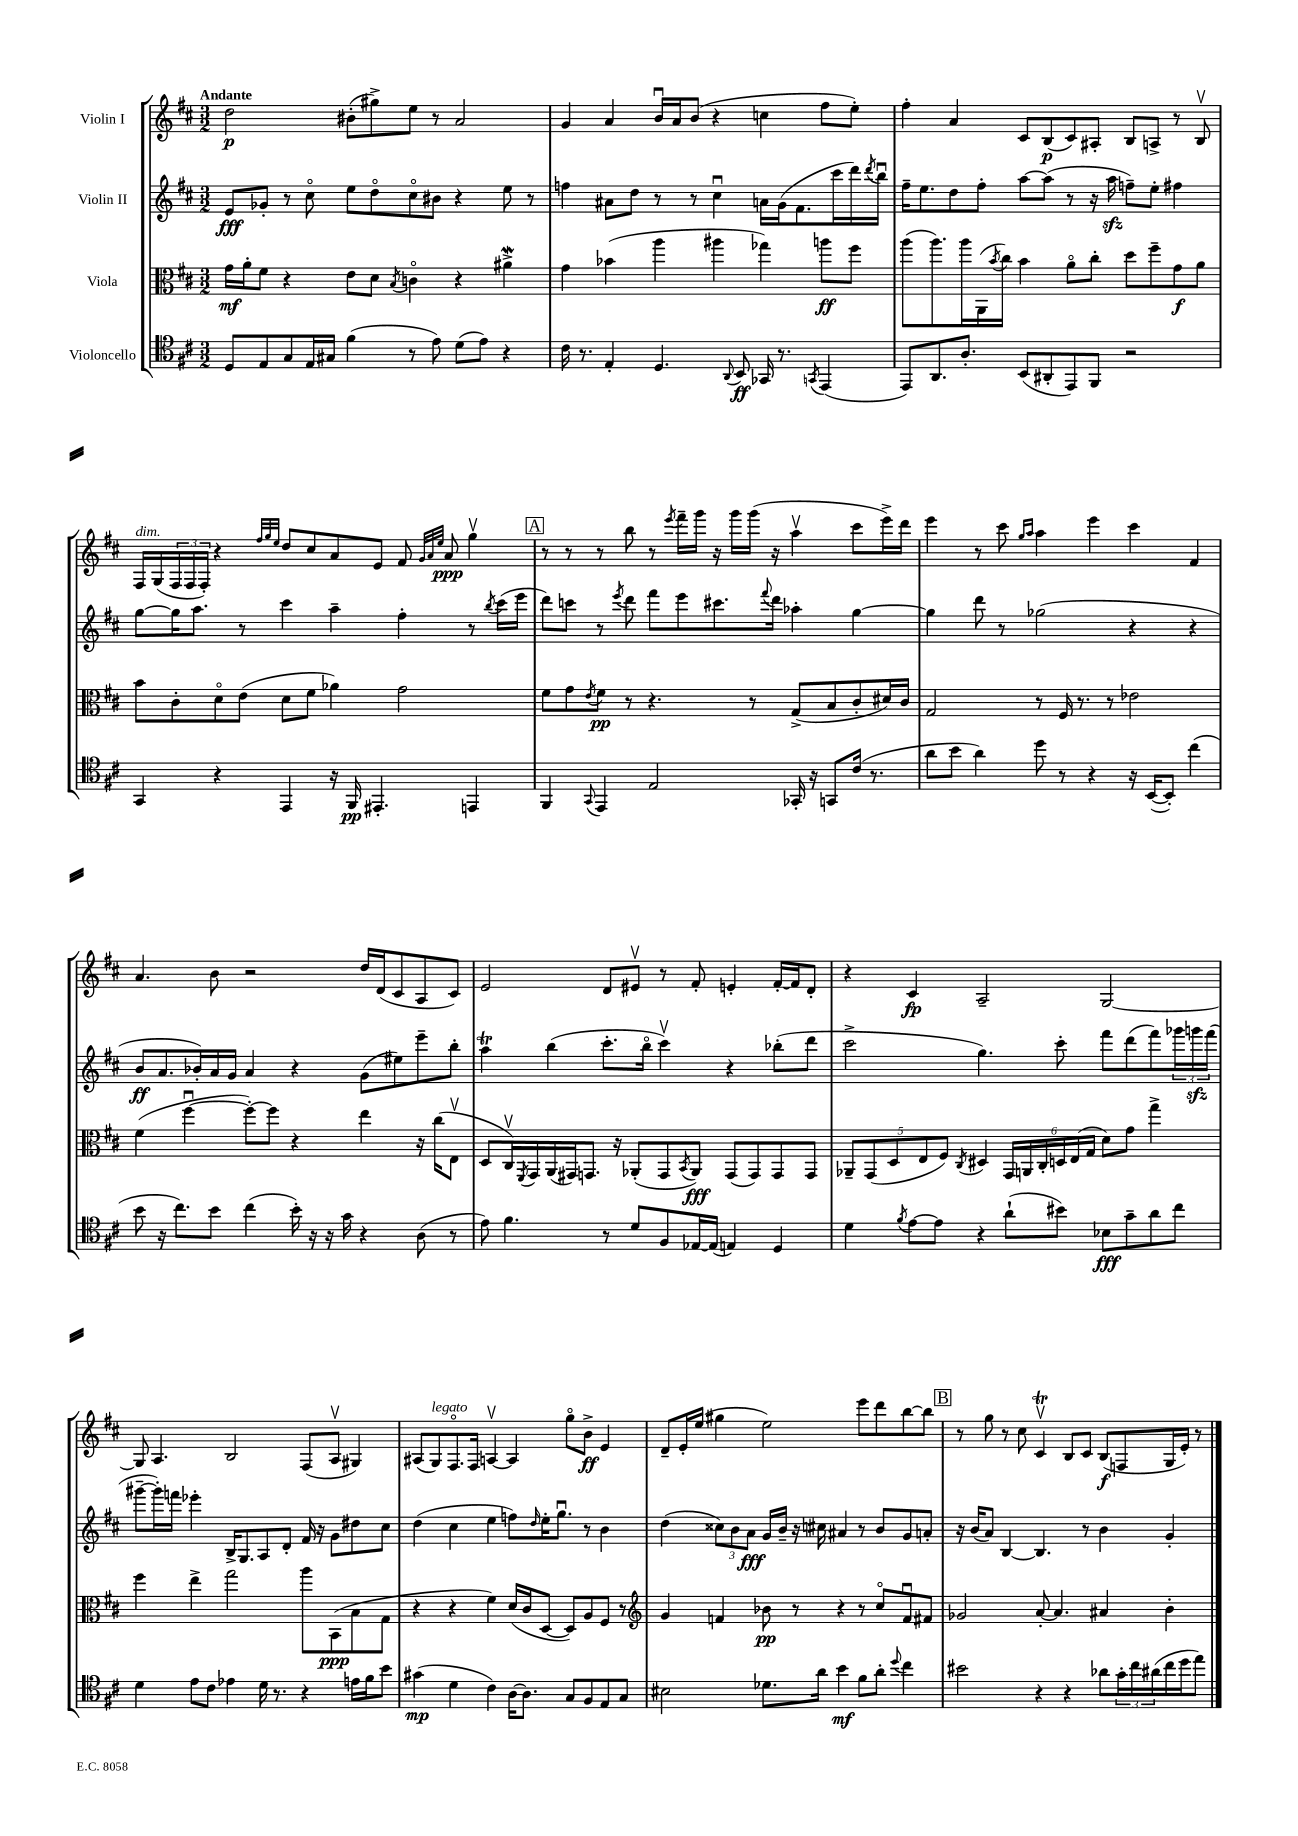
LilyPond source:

<<
\new StaffGroup <<
\new Staff = "s0" \with { instrumentName = "Violin I" } {
    \clef treble \key d \major \numericTimeSignature \time 3/2 \tempo "Andante"
    d''2\p bis'8-.( gis''8->) e''8 r8 a'2 |
    g'4 a'4 b'16\downbow a'16 b'8( r4 c''4 fis''8 e''8-.) |
    fis''4-. a'4 cis'8 b8\p( cis'8) ais8-. b8 a8-> r8 b8\upbow |
    fis16^\markup { \italic "dim." } g16( \tuplet 3/2 { fis16 fis16 fis16-.) } r4 \grace { fis''32 g''32 e''32 } d''8 cis''8 a'8 e'8 fis'8 \grace { g'32 a'32 e''32 } a'8\ppp g''4\upbow |
    \mark \markup { \box "A" } r8 r8 r8 b''8 r8 \acciaccatura { e'''8 } fis'''16-- g'''16 r16 g'''16 g'''16( r16 a''4\upbow cis'''8 e'''16->) d'''16 |
    e'''4 r8 cis'''8 \grace { g''16 a''16 } a''4 e'''4 cis'''4 fis'4 |
    a'4. b'8 r2 d''16 d'16( cis'8 a8 cis'8) |
    e'2 d'8 eis'8\upbow r8 fis'8-. e'4-. fis'16~-. fis'16 d'8-. |
    r4 cis'4\fp a2-- g2~ |
    g8 a4. b2 fis8( a8\upbow gis4) |
    ais8( g8^\markup { \italic "legato" }) fis8.\flageolet fis16 a4~\upbow a4 g''8\flageolet b'8->\ff e'4 |
    d'8-- e'16-. e''16( gis''4 e''2) e'''8 d'''8 b''8~ b''8 |
    \mark \markup { \box "B" } r8 g''8 r8 cis''8 cis'4\upbow\trill b8 cis'8 b8\f( f8 g16 e'16-.) r8 \bar "|." |
}
\new Staff = "s1" \with { instrumentName = "Violin II" } {
    \clef treble \key d \major \numericTimeSignature \time 3/2
    e'8\fff ges'8-. r8 cis''8\flageolet e''8 d''8\flageolet cis''8\flageolet bis'8 r4 e''8 r8 |
    f''4 ais'8 d''8 r8 r8 cis''4\downbow a'16 g'16( fis'8. cis'''16 d'''16) \acciaccatura { d'''8 } b''16\downbow |
    fis''16-- e''8. d''8 fis''8-. a''8~ a''8( r8 r16 a''16\sfz f''8--) e''8-. fis''4 |
    g''8~ g''16 a''8. r8 cis'''4 a''4-- fis''4-. r8 \acciaccatura { b''8 } cis'''16( e'''16 |
    \mark \markup { \box "A" } d'''8) c'''8 r8 \acciaccatura { e'''8 } d'''8 fis'''8 e'''8 cis'''8. \appoggiatura { fis'''8 } d'''16 aes''4-. g''4~ |
    g''4 d'''8 r8 ges''2( r4 r4 |
    b'8\ff a'8. bes'16-.) a'16 g'16 a'4 r4 g'8( eis''8) e'''8-- b''8-. |
    a''4\trill b''4( cis'''8.-. b''16\flageolet cis'''4\upbow) r4 bes''8-.( d'''8 |
    cis'''2-> g''4.) cis'''8-. fis'''8 d'''8( fis'''8) \tuplet 3/2 { ges'''16 g'''16\sfz fis'''16( } |
    gis'''8~-- gis'''16-.) f'''16 ees'''4-. b16-> g8. a8 d'8-. fis'16 r16 g'8 dis''8 cis''8 |
    d''4( cis''4 e''4 f''8) \grace { d''16 } e''16-. g''8.\downbow r8 b'4 |
    d''4( \tuplet 3/2 { cisis''8) b'8 a'8\fff } g'16 b'16-- r16 cis''16 ais'4 r8 b'8 g'8 a'8-. |
    \mark \markup { \box "B" } r16 b'16( a'8) b4~ b4. r8 b'4 g'4-. \bar "|." |
}
\new Staff = "s2" \with { instrumentName = "Viola" } {
    \clef alto \key d \major \numericTimeSignature \time 3/2
    g'16\mf a'16-. fis'8 r4 e'8 d'8 \acciaccatura { b8 } c'4\flageolet r4 ais'4->\mordent |
    g'4 bes'4( a''4 ais''4 ges''4) a''8\ff fis''8 |
    a''8( a''8.) a''16 a,16( \acciaccatura { b'8 } cis''16) b'4 a'8\flageolet cis''8-. d''8 fis''8-- g'8\f a'8 |
    b'8 cis'8-. d'8\flageolet e'8( d'8 fis'8 aes'4) g'2 |
    \mark \markup { \box "A" } fis'8 g'8 \acciaccatura { e'8 } fis'8\pp r8 r4. r8 g8->( b8 cis'8-. dis'16) cis'16 |
    g2 r8 fis16 r8. r8 ees'2 |
    fis'4( fis''4~\downbow fis''8~-.) fis''8 r4 e''4 r16 cis''16( e8\upbow |
    d8 cis16\upbow) \acciaccatura { fis,8 } g,16 a,16( gis,16) g,8. r16 aes,8-.( g,8 \acciaccatura { b,8 } aes,8\fff) g,8( g,8) g,8 g,8 |
    \tuplet 5/4 { aes,8-- g,8( d8 e8 fis8) } \acciaccatura { cis8 } dis4 \tuplet 6/4 { g,16 a,16 cis16-. d16 e16( g16 } d'8) g'8 g''4-> |
    fis''4 e''4-> g''2 a''8 b,8\ppp( b8 g8 |
    r4 r4 fis'4) d'16( cis'16 d8~ d8) a8 fis8 r8 |
    \clef treble g'4 f'4 bes'8\pp r8 r4 r8 cis''8\flageolet f'8\downbow fis'8 |
    \mark \markup { \box "B" } ges'2 a'8~-. a'4. ais'4 b'4-. \bar "|." |
}
\new Staff = "s3" \with { instrumentName = "Violoncello" } {
    \clef tenor \key d \major \numericTimeSignature \time 3/2
    d8 e8 g8 e16 gis16 fis'4( r8 e'8) d'8( e'8) r4 |
    cis'16 r8. e4-. d4. \appoggiatura { a,8 } b,8\ff ges,16 r8. \acciaccatura { g,8 } e,4( |
    e,8) a,8. a8.-. b,8( ais,8-. e,8) fis,8 r2 |
    g,4 r4 e,4 r16 fis,16\pp eis,4.-. e,4 |
    \mark \markup { \box "A" } fis,4 \appoggiatura { g,8 } e,4 e2 ges,16-. r16 g,8 cis'16( r8. |
    a'8 b'8 a'4) d''8 r8 r4 r16 b,16~( b,8-.) cis''4( |
    b'8 r16 cis''8.) b'8 cis''4( b'16-.) r16 r16 g'16 r4 a8( r8 |
    e'8) fis'4. r8 d'8 fis8 ees16~ ees16( e4) d4 |
    d'4 \acciaccatura { fis'8 } e'8~ e'8 r4 a'8-!( bis'8) bes8\fff g'8-- a'8 cis''8 |
    d'4 e'8 cis'8 ees'4 d'16 r8. r4 e'16 fis'16 b'8 |
    gis'4\mp( d'4 cis'4) a16~ a8. g8 fis8 e8 g8 |
    bis2 des'8. a'16 b'4\mf fis'8 a'8-. \appoggiatura { d''8 } cis''4 |
    \mark \markup { \box "B" } bis'2 r4 r4 aes'8 \tuplet 3/2 { g'16-. cis''16 ais'16( } cis''16 d''16 e''8) \bar "|." |
}
>>
>>
\layout { \context { \Score \remove "Bar_number_engraver" } }
